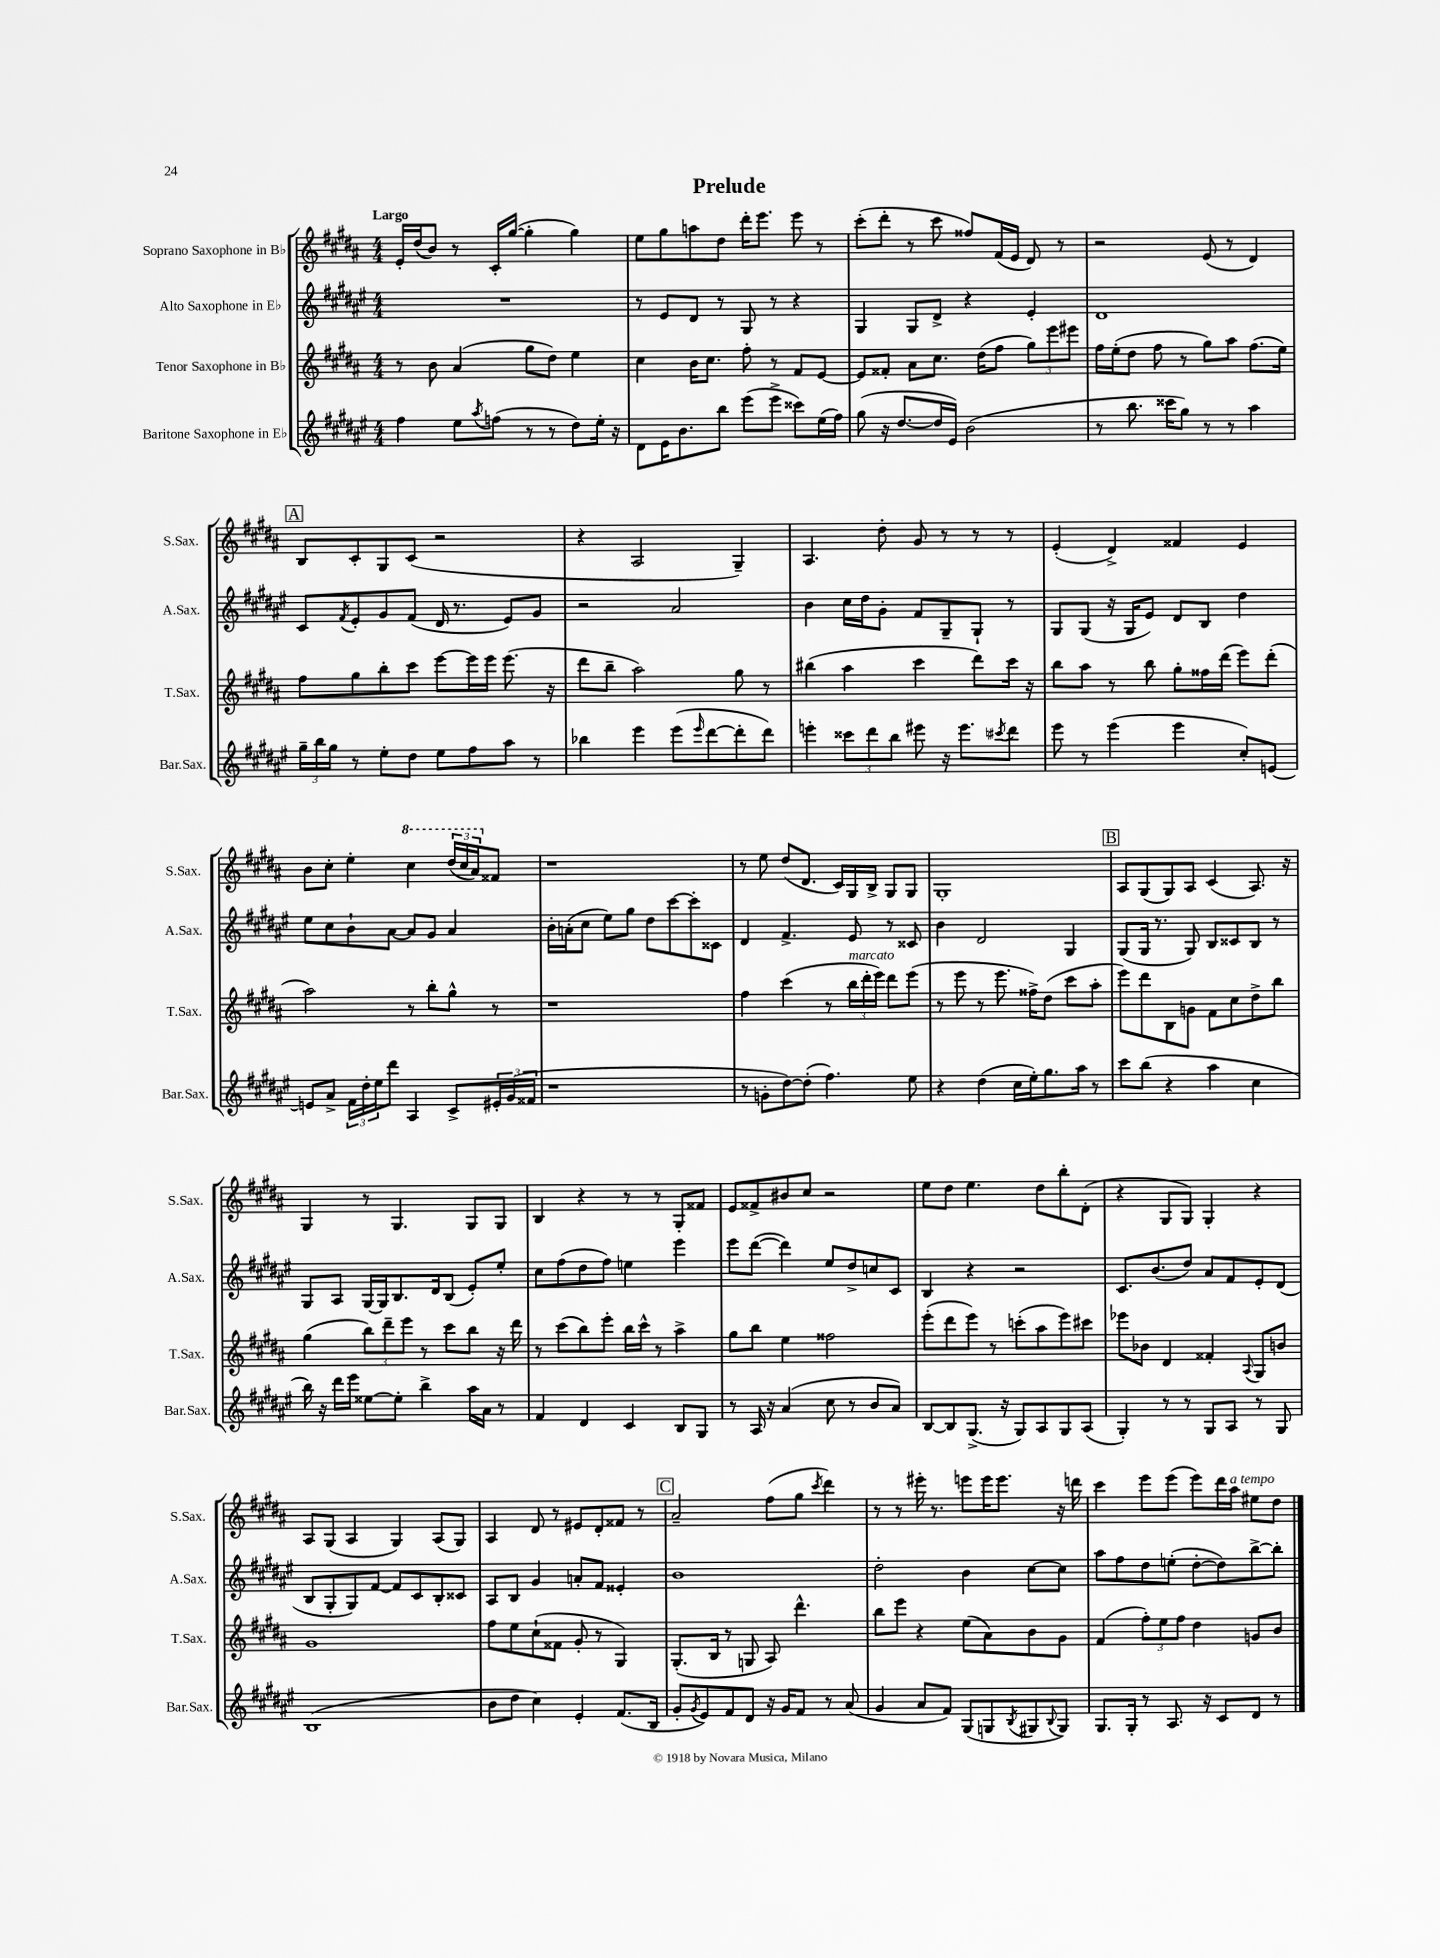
\header { title = "Prelude" }
<<
\new StaffGroup <<
\new Staff = "s0" \with { instrumentName = "Soprano Saxophone in Bb" shortInstrumentName = "S.Sax." } {
    \clef treble \key b \major \numericTimeSignature \time 4/4 \tempo "Largo"
    e'16-. dis''16( b'8) r8 cis'16-. gis''16~( gis''4-. gis''4) |
    e''8 gis''8 a''8 dis''8 dis'''16-. e'''8. e'''8 r8 |
    cis'''8-.( dis'''8-. r8 cis'''8 fisis''8) fis'16( e'16 dis'8) r8 |
    r2 e'8( r8 dis'4) |
    \mark \markup { \box "A" } b8 cis'8-. gis8 cis'8( r2 |
    r4 ais2 gis4--) |
    ais4. dis''8-. gis'8 r8 r8 r8 |
    e'4-.( dis'4->) fisis'4 e'4 |
    b'8 cis''8-. e''4-. \ottava #1 cis'''4 \tuplet 3/2 { dis'''16( cis'''16 ais''16) \ottava #0 } fisis'8 |
    r1 |
    r8 e''8 dis''8( dis'8. cis'16) gis16 b16-> gis8 gis8 |
    gis1-. |
    \mark \markup { \box "B" } ais8 gis8( gis8) ais8 cis'4( ais8.) r16 |
    gis4 r8 gis4. gis8 gis8 |
    b4 r4 r8 r8 gis8-. fisis'8 |
    e'8 fisis'8-> bis'8 cis''8 r2 |
    e''8 dis''8 e''4. dis''8 b''8-. dis'8-.( |
    r4 gis8 gis8) gis4-. r4 |
    ais8 gis8( ais4 gis4) ais8( gis8) |
    ais4 dis'8 r8 eis'8 dis'8-. fisis'8 r8 |
    \mark \markup { \box "C" } ais'2-- fis''8( gis''8 \acciaccatura { cis'''8 } dis'''4) |
    r8 r8 eis'''16-. r8. e'''8 e'''16 e'''8. r16 d'''16 |
    cis'''4 e'''8 e'''8( e'''8) dis'''16 ais''16^\markup { \italic "a tempo" } eis''8 dis''8 \bar "|." |
}
\new Staff = "s1" \with { instrumentName = "Alto Saxophone in Eb" shortInstrumentName = "A.Sax." } {
    \clef treble \key fis \major \numericTimeSignature \time 4/4
    R1 |
    r8 eis'8 dis'8 r8 gis8 r8 r4 |
    gis4 gis8 dis'8-> r4 eis'4-. |
    dis'1 |
    \mark \markup { \box "A" } cis'8 \acciaccatura { fis'8 } eis'8-. gis'8 fis'8( dis'16 r8. eis'8) gis'8 |
    r2 ais'2 |
    b'4 cis''16 dis''16 gis'8-. fis'8 gis8-- gis8-! r8 |
    gis8 gis8( r16 gis16 eis'8) dis'8 b8 dis''4 |
    eis''8 cis''8 b'8-! ais'8~ ais'8 gis'8 ais'4 |
    b'16-. a'16-.( cis''8 eis''8) gis''8 dis''8 cis'''8~ cis'''8-. cisis'8 |
    dis'4 fis'4.-> eis'8 r8 cisis'8 |
    b'4 dis'2 gis4 |
    \mark \markup { \box "B" } gis8( gis16 r8. gis8) b8 cisis'8 b8 r8 |
    gis8 ais8 gis16~ gis16 b8. dis'16 b8( eis'8-.) eis''8-. |
    cis''8 fis''8( dis''8 fis''8) e''4 eis'''4 |
    eis'''8 dis'''8~( dis'''4) eis''8 dis''8-> c''8 cis'8 |
    b4 r4 r2 |
    cis'8. b'8.( dis''8) ais'8 fis'8 eis'8-. dis'8( |
    b8 gis8-. gis8) fis'8~ fis'8 cis'8 b8-. cisis'8 |
    ais8 b8 gis'4 a'8-. fis'8 eisis'4-. |
    \mark \markup { \box "C" } b'1 |
    dis''2-. b'4 cis''8~ cis''8 |
    ais''8 fis''8 dis''8 e''8-.( dis''8~-. dis''8) b''8~-> b''8-. \bar "|." |
}
\new Staff = "s2" \with { instrumentName = "Tenor Saxophone in Bb" shortInstrumentName = "T.Sax." } {
    \clef treble \key b \major \numericTimeSignature \time 4/4
    r8 b'8 ais'4( gis''8 dis''8) e''4 |
    cis''4 b'16 cis''8. fis''8-. r8 fis'8 e'8~ |
    e'8 fisis'8-. ais'8 cis''8. dis''16( fis''8 \tuplet 3/2 { gis''8) e'''8 eis'''8 } |
    fis''16 e''16-.( dis''8 fis''8 r8 gis''8) ais''8 fis''8.( e''16) |
    \mark \markup { \box "A" } fis''8 gis''8 b''8-. cis'''8 e'''8~ e'''16 e'''16 e'''8.( r16 |
    dis'''8 b''8-- ais''2) gis''8 r8 |
    bis''4( ais''4 cis'''4 dis'''8) cis'''16 r16 |
    b''8 ais''8 r8 b''8 gis''8-. fisis''16 dis'''16( e'''8) dis'''8-.( |
    ais''2) r8 b''8-. gis''8-^ r8 |
    r1 |
    fis''4 cis'''4( r8 \tuplet 3/2 { b''16^\markup { \italic "marcato" } dis'''16-. e'''16) } dis'''8 e'''8( |
    r8 e'''8 r8 e'''8. fisis''16->) dis''8( cis'''8 ais''8-. |
    \mark \markup { \box "B" } e'''8) dis'''8 b8 g'8 fis'8 cis''8 dis''8-> b''8 |
    gis''4( \tuplet 3/2 { b''8) dis'''8-- e'''8 } r8 cis'''8 b''8 r16 dis'''16 |
    r8 cis'''8( b''8) e'''8-. b''16 cis'''16-^ r8 ais''4-> |
    gis''8 b''8 e''4 fisis''2 |
    e'''8-.( dis'''8 e'''8) r8 c'''8-.( ais''8 e'''8) cis'''8 |
    ees'''8 bes'8 dis'4 fisis'4-. \appoggiatura { ais8 } gis8 b'8 |
    gis'1 |
    fis''8 e''8 cis''8-!( fisis'8 gis'8-. r8 gis4) |
    \mark \markup { \box "C" } gis8.-.( b16 r8 g8 ais8) dis'''4.-^ |
    b''8 e'''8 r4 e''8( ais'8) b'8 gis'8 |
    fis'4( \tuplet 3/2 { fis''8-.) e''8 fis''8 } dis''4 g'8 b'8 \bar "|." |
}
\new Staff = "s3" \with { instrumentName = "Baritone Saxophone in Eb" shortInstrumentName = "Bar.Sax." } {
    \clef treble \key fis \major \numericTimeSignature \time 4/4
    fis''4 eis''8 \acciaccatura { ais''8 } f''8( r8 r8 dis''8) eis''16-. r16 |
    dis'8 eis'16 b'8. b''8 eis'''8( eis'''8-> cisis'''8) eis''16( fis''16) |
    gis''8( r16 dis''8.~ dis''16 eis'16) b'2( |
    r8 b''8. cisis'''16 gis''8) r8 r8 ais''4 |
    \mark \markup { \box "A" } \tuplet 3/2 { gis''16-- b''16 gis''16 } r8 eis''8-. dis''8 eis''8 fis''8 ais''8 r8 |
    bes''4 eis'''4 eis'''8( \grace { eis'''16 } dis'''8~ dis'''8-. dis'''8) |
    e'''4-. \tuplet 3/2 { cisis'''8 dis'''8 b''8 } eis'''8 r16 eis'''8. \acciaccatura { cis'''8 } dis'''8 |
    eis'''8 r8 eis'''4( eis'''4 cis''8-.) e'8~ |
    e'8 ais'8-> \tuplet 3/2 { fis'16 dis''16-. eis''16 } dis'''8 ais4 cis'8-> \tuplet 3/2 { eis'16-. gis'16( fisis'16 } |
    r1 |
    r8 g'8-. dis''8~) dis''8-.( fis''4.) eis''8 |
    r4 dis''4( cis''16 eis''16-.) gis''8. ais''16 r8 |
    \mark \markup { \box "B" } cis'''8 b''8( r4 ais''4 cis''4 |
    b''16) r16 dis'''16 eis'''16 eisis''8~ eisis''8-. b''4-> ais''16 ais'16 r8 |
    fis'4 dis'4 cis'4 b8 gis8 |
    r8 ais16 r16 ais'4( cis''8 r8 b'8 ais'8) |
    b8~ b8 gis8.->( r16 gis8) ais8 gis8 ais8( |
    gis4-.) r8 r8 gis8 ais8 r8 gis8 |
    b1( |
    b'8 dis''8 cis''4) eis'4-. fis'8.( b16 |
    \mark \markup { \box "C" } gis'8-. \acciaccatura { gis'8 } eis'8) fis'8 dis'8 r16 gis'16 fis'8 r8 ais'8( |
    gis'4 ais'8 fis'8) gis8( g8 \acciaccatura { b8 } gis8 \appoggiatura { b8 } gis8) |
    gis8. gis16-. r8 ais8. r16 cis'8 dis'8 r8 \bar "|." |
}
>>
>>
\layout { \context { \Score \remove "Bar_number_engraver" } }
